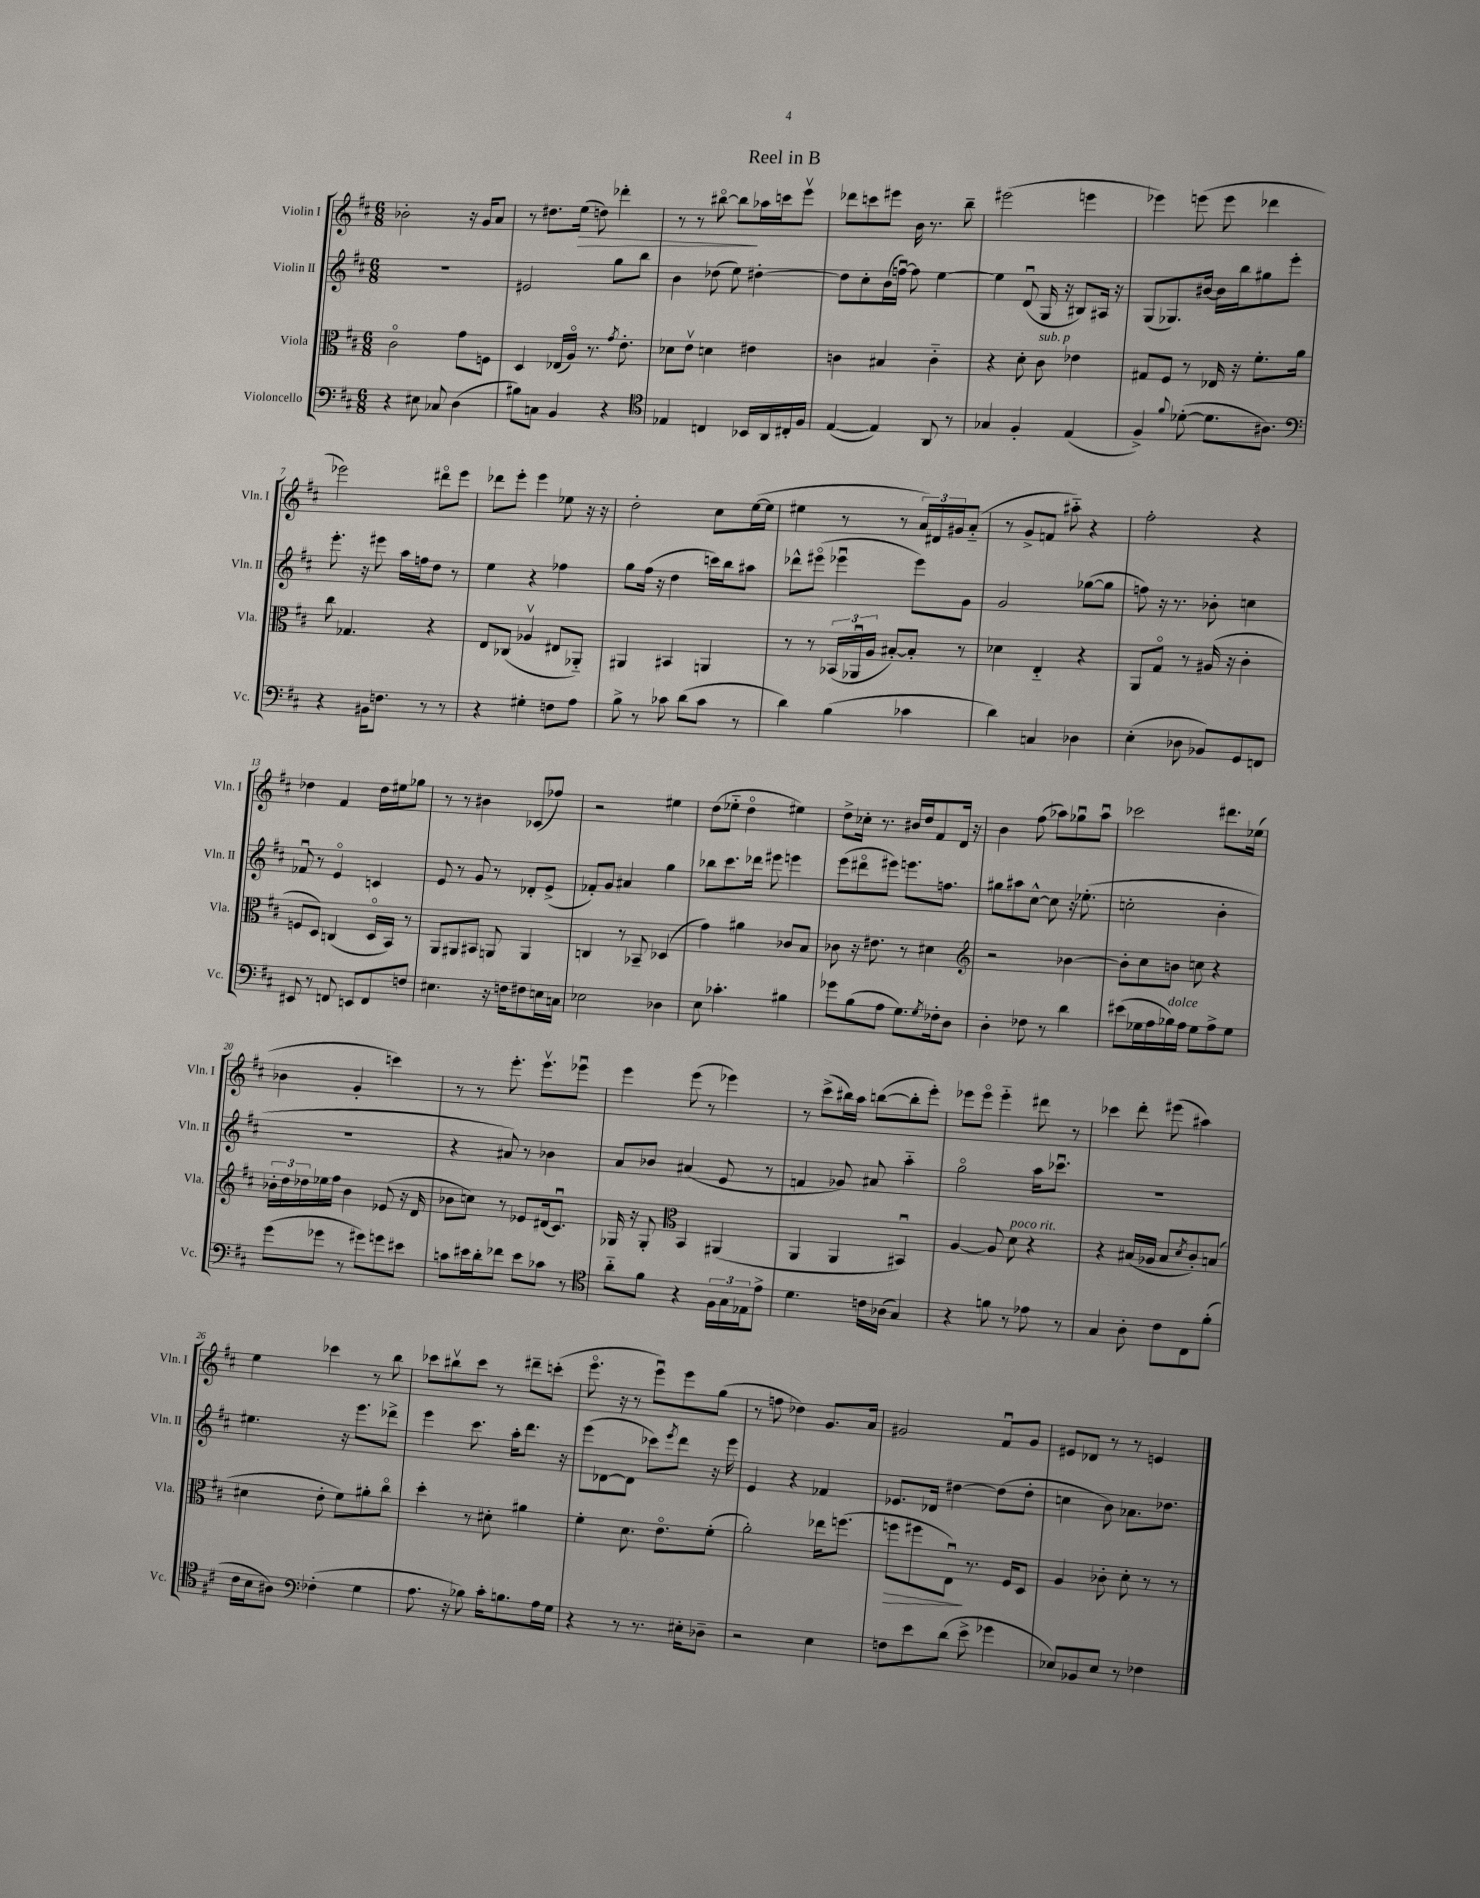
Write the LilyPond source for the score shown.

\header { title = "Reel in B" }
<<
\new StaffGroup <<
\new Staff = "s0" \with { instrumentName = "Violin I" shortInstrumentName = "Vln. I" } {
    \clef treble \key d \major \numericTimeSignature \time 6/8
    bes'2-. r16 g'16 a'8 |
    r8 dis''8. e''16\>( d''8) des'''4-. |
    r8 r8 bis''8~\flageolet bis''8\! aes''16 c'''16 e'''8\upbow |
    des'''8 c'''8 eis'''8 b'16 r8. b''8-- |
    eis'''2( e'''4 |
    ees'''4) e'''8( e'''8 des'''4 |
    ees'''2) dis'''8\flageolet ees'''8 |
    des'''8 e'''8-. e'''4 ees''8 r16 r16 |
    d''2-. cis''8 e''16~( e''16 |
    eis''4 r8 r8 \tuplet 3/2 { a'16) dis'16 gis'16 } a'8-_( |
    r8 g'8-> f'8 ais''8-_) r4 |
    fis''2-. r4 |
    des''4 fis'4 des''16 eis''16 ges''8 |
    r8 r8 bis'4 ces'8( fes''8) |
    r2 eis''4 |
    d''8( ees''8-_ d''4\flageolet eis''4) |
    d''8-> ces''16-. r8. bis'16 d''16 fis'8 d'16 r16 |
    b'4 fis''8( aes''8) ges''8\downbow aes''8\downbow |
    ces'''2 dis'''8. ees''16( |
    bes'4 g'4-. c'''4) |
    r8 r8 e'''8.-. e'''8.\upbow ees'''8\downbow |
    e'''4 e'''8( r8 ees'''4) |
    r8 cis'''8->( bis''16) a''16 b''8~( b''8-. e'''8-.) |
    ees'''8 ees'''8\flageolet ees'''4-_ dis'''8 r8 |
    ces'''4 d'''8-. eis'''8( ais''4) |
    e''4 ces'''4 r8 b''8 |
    ces'''8 bis''8\upbow ces'''8 r8 dis'''8-- c'''8-.( |
    e'''8.\flageolet r16 r8 e'''8\downbow) e'''8 g''8( |
    r8 f''8 des''4) g'8. a'16 |
    gis'2 fis'8\downbow gis'8 |
    eis'8 des'8 r8 r8 e'4 \bar "|." |
}
\new Staff = "s1" \with { instrumentName = "Violin II" shortInstrumentName = "Vln. II" } {
    \clef treble \key d \major \numericTimeSignature \time 6/8
    R2. |
    eis'2 g''8 b''8 |
    b'4 des''8( e''8) dis''4~-. |
    dis''8 cis''8-. b'16( f''16~\downbow) f''8 e''4~ |
    e''4 d'8\downbow( g16 r16 bis8) ais16 r16 |
    g8( ges8.) bis'16~ bis'16 b''16 gis''8 e'''8-. |
    e'''8.-. r16 eis'''8 a''16 f''16 d''8 r8 |
    e''4 r4 fes''4 |
    g''8 fis''16( r16 d''4 c'''16) b''16 ais''8 |
    des'''8-^ eis'''8\flageolet( ees'''4\downbow ees'''8) g'8 |
    g'2 ges''8~( ges''8 |
    f''8) r16 r8. bes'8-. c''4 |
    fes'8\downbow r8 e'4\flageolet c'4 |
    e'8 r8 g'8 r8 des'8-. e'8->( |
    fes'8-.) g'8 ais'4 g''4 |
    bes''8 cis'''8. des'''16 eis'''8 e'''4 |
    e'''8( dis'''8\flageolet eis'''8) e'''8. f''8. |
    gis''8 ais''8 cis''8~-^ cis''8 r16 ees''8.-.( |
    c''2-. b'4-. |
    R2. |
    r4 ais'8) r8 bes'4 |
    a'8 bes'8 ais'4( e'8 r8 |
    f'4 ges'8) ais'8 a''4-_ |
    g''2\flageolet a''16 ces'''8.\downbow |
    R2. |
    eis''4. r16 e'''8. des'''8-> |
    e'''4 cis'''8. a''16-. d'''8. r16 |
    e'''8( des'8~ des'8 ces'''8) \acciaccatura { e'''8 } d'''8 r16 e'''16 |
    e'4 r4 fes'4 |
    ees'8. des'16 dis''4~ dis''8( dis''8-. |
    c''4 b'8) aes'8. des''8. \bar "|." |
}
\new Staff = "s2" \with { instrumentName = "Viola" shortInstrumentName = "Vla." } {
    \clef alto \key d \major \numericTimeSignature \time 6/8
    cis'2\flageolet g'8 f8 |
    d4 ees16( a16\flageolet) r8. \acciaccatura { g'8 } e'8.-. |
    des'8 e'8\upbow d'4 eis'4 |
    c'4 bis4 c'4-_ |
    r4 d'8-. cis'8^\markup { \italic "sub. p" } ees'4 |
    gis8 fis8 r8 ees16 r16 fis'8.-. a'16 |
    cis''8 ges4. r4 |
    e8 ces8( aes4\upbow eis8 aes,8-_) |
    ais,4 bis,4 a,4 |
    r8 r8 \tuplet 3/2 { bes,16( aes,16\downbow a16 } bis8~-.) bis8-. r8 |
    des'4 e4-_ r4 |
    a,8 g8\flageolet r8 ais16( r16 cis'4-. |
    f8 d8) c4( d16\flageolet b,16) r8 |
    a,8 ais,8 bis,8 a,8 a,4 |
    c4 r8 bes,8-- des4( |
    g'4) ais'4 ces'8 b8 |
    ces'8 r16 eis'8. r8 dis'4 |
    \clef treble r2 bes'4~ |
    bes'8-. cis''8 b'8 c''8 r4 |
    \tuplet 3/2 { bes'16-. d''16 des''16 } ees''16 fis''16 bes'4 ees'8( r16 d'16 |
    bes'8 c''8) r8 ees'8 dis'16( cis'8.\downbow) |
    ges16 r16 ges8-. \clef alto b,4 ais,4( |
    a,4 a,4 bis,4\downbow) |
    a4~ a8 d'8^\markup { \italic "poco rit." } r4 |
    r4 bis16( aes16 bis8 \acciaccatura { d'8 } cis'8-.) b8( |
    dis'4 e'8-. fis'8) ais'8-. cis''8\flageolet |
    d''4-. r8 dis'8-. ais'4 |
    fis'4-. d'8. e'8.\flageolet fis'8-.( |
    a'2-.) ees''16 f''8.( |
    f''8\> fis''8 e8\downbow\!) r8. fis16 d8 |
    a4 ces'8-. d'8-. r8 r8 \bar "|." |
}
\new Staff = "s3" \with { instrumentName = "Violoncello" shortInstrumentName = "Vc." } {
    \clef bass \key d \major \numericTimeSignature \time 6/8
    r4 eis8 ces8 d4( |
    bis8) c8 b,4 r4 |
    \clef tenor ees4 c4 bes,16 a,16 cis16-. fis16 |
    e4~( e4) a,8 r8 |
    ges4 fis4-. e4( |
    fis4->) \appoggiatura { fis'8 } des'8~-.( des'8. ais8.) |
    \clef bass r4 bis,16 f8. r8 r8 |
    r4 gis4-. f8 a8 |
    b8-> r8 ces'8 d'8( ces'8 r8 |
    d'4) b4( ces'4 |
    d'4) c4 des4 |
    e4-.( des8 bes,8) g,8 f,8 |
    eis,8 r8 f,8 e,8 f,8 f8 |
    eis4. r16 f16 fis8 e16 c16 |
    ees2 des4 |
    e8 ces'4.-. bis4 |
    ges'8 b8( a8 g8.) \acciaccatura { g8 } fes16-. d8 |
    d4-. fes8 r8 d'4 |
    eis'8( ges16 a16 bes16^\markup { \italic "dolce" }) a16 ges8 a8-> ges8 |
    g'8( ges'8 r8 gis'8) g'8 eis'8 |
    c'8 eis'16 d'16-. fes'8 eis'8 ces'8 r8 |
    \clef tenor a'8-_ fis'8 r4 \tuplet 3/2 { fis16 g16 ees16 } e'8-> |
    d'4. c'16 aes16( g4) |
    r4 f'8 r8 ees'8 r8 |
    g4 a8-. cis'8 cis8 fis'8-.( |
    cis'16 b16 ais8) \clef bass fes4-.( g4 |
    a8. r16 bes8) cis'16-. b8. a16 g16 |
    r4 r8 r8. eis16-. des8-- |
    r2 e4 |
    f8 e'8 d'8( e'8-> ges'4 |
    ees8) bes,8 ees8 r8 fes4 \bar "|." |
}
>>
>>
